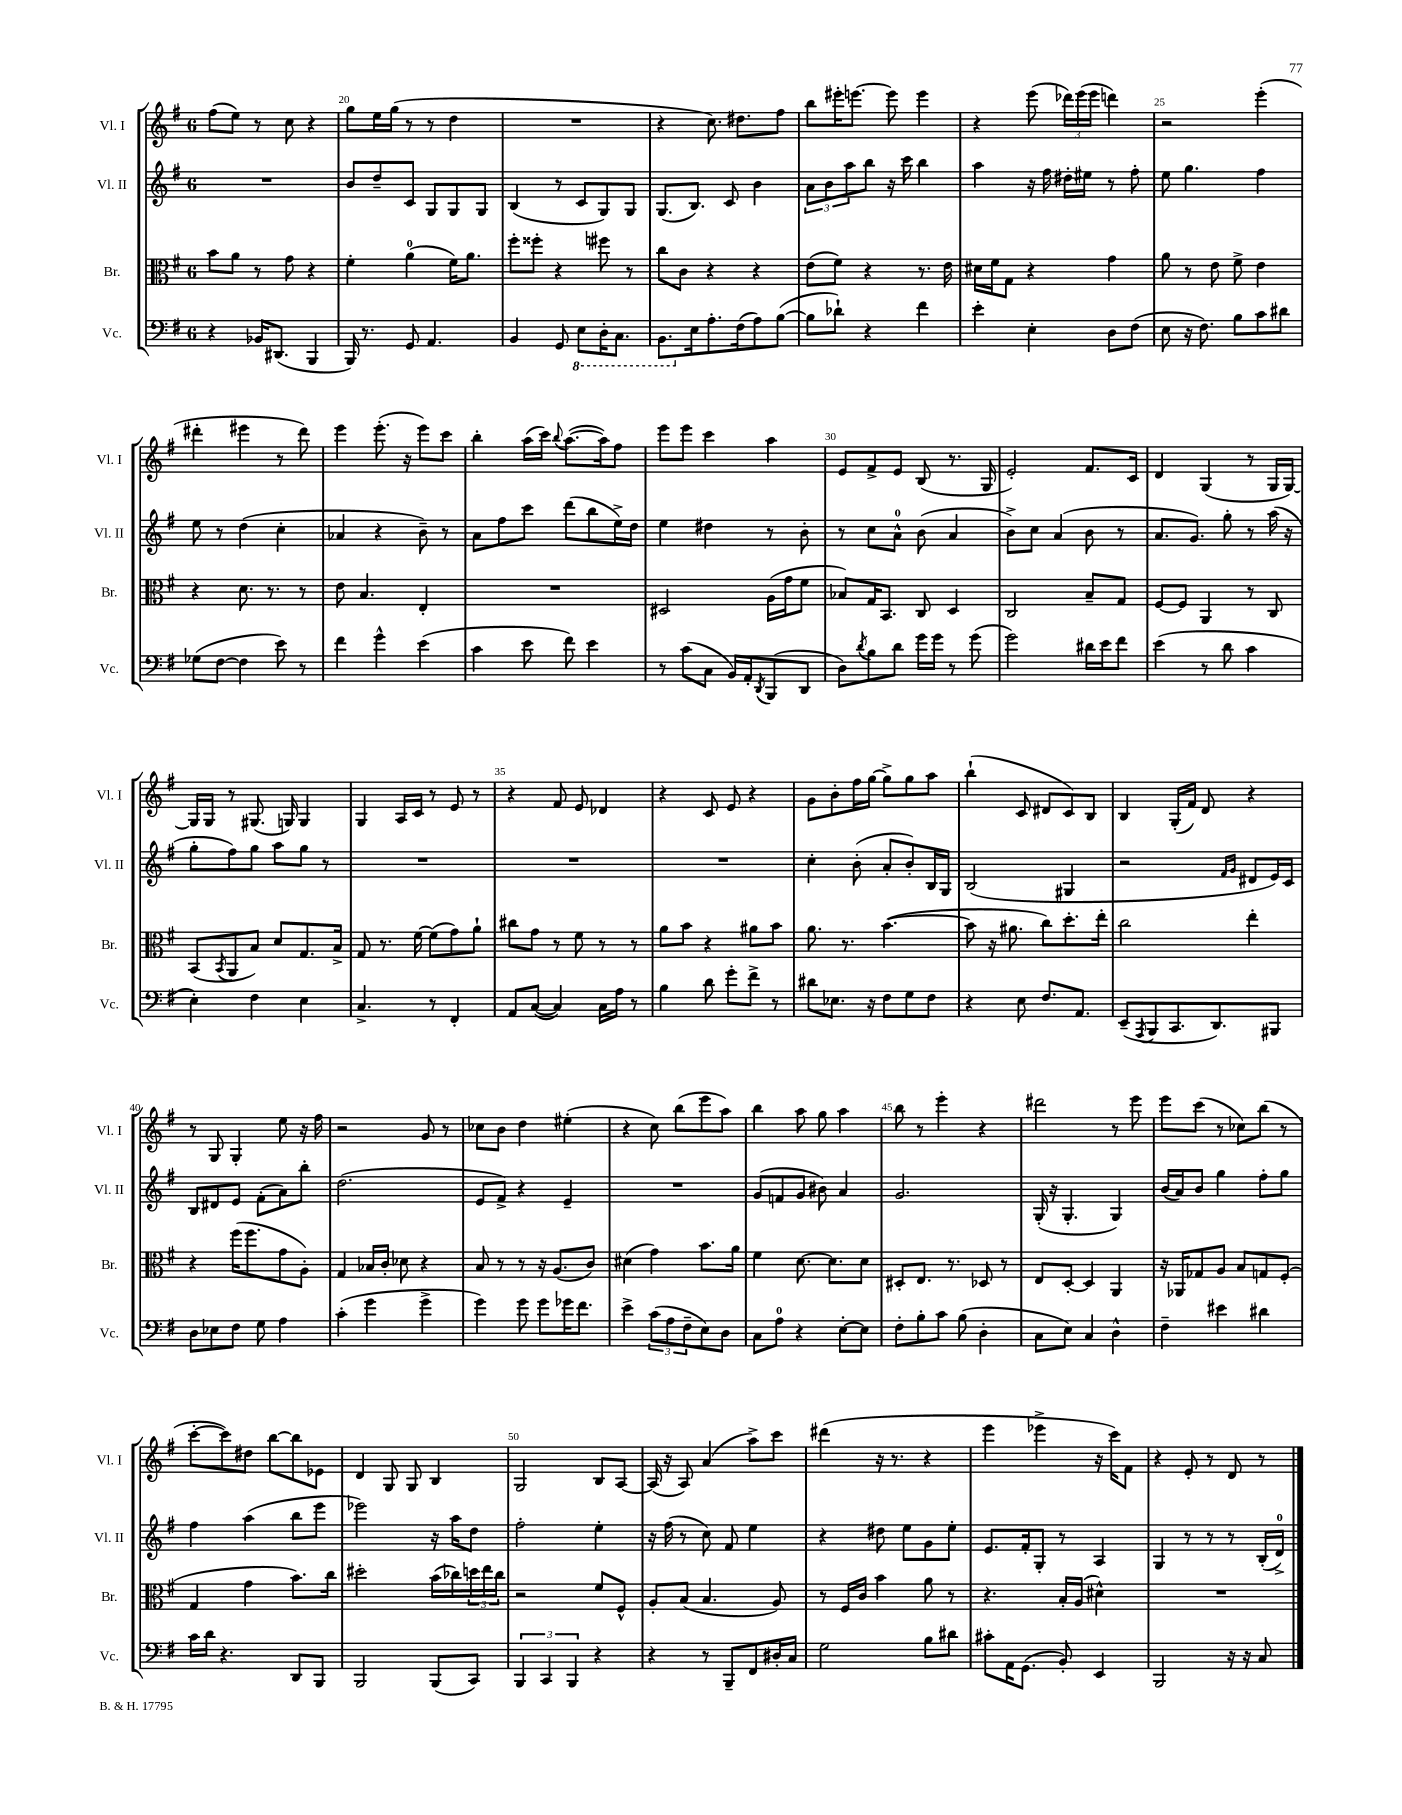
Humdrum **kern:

**kern	**kern	**kern	**kern
*staff4	*staff3	*staff2	*staff1
*clefF4	*clefC3	*clefG2	*clefG2
*k[f#]	*k[f#]	*k[f#]	*k[f#]
*M6/8	*M6/8	*M6/8	*M6/8
4r	8b	2.r	(8ff#
.	8a	.	8ee)
16BB-	8r	.	8r
(8.DD#	.	.	.
.	8g	.	8cc
4BBB	4r	.	4r
=	=	=	=
16BBB)	4f#'	8b	8gg
8.r	.	.	.
.	.	8dd~	16ee
.	.	.	(16gg
8GG	(4a	8c	8r
4.AA	.	8G	8r
.	16f#)	8G	4dd
.	8.a	.	.
.	.	8G	.
=	=	=	=
4BB	8ff#'	(4B	2.r
.	8ff##'	.	.
8GG	4r	8r	.
8EE	.	8c	.
16DD'	8ff#	8G)	.
8.CC	.	.	.
.	8r	8G	.
=	=	=	=
8.BBB	8cc	(8.G	4r
.	8c	.	.
16E	.	8.B)	.
8.A'	4r	.	8.cc)
.	.	8c	.
(16F#	.	.	8.dd#
8A)	4r	4b	.
([8B	.	.	8ff#
=	=	=	=
8B]	(8e	12a	8bb
.	.	12b	.
8d-`)	8f#)	.	16eee#'
.	.	12aa	.
.	.	.	[8.eee
4r	4r	8bb	.
.	.	16r	8eee]
.	.	16ccc	.
4f#	8.r	4bb	4eee
.	16e	.	.
=	=	=	=
4e'	16d#	4aa	4r
.	16f#	.	.
.	8G	.	.
4E'	4r	16r	(8eee
.	.	16ff#	.
.	.	16dd#'	24ddd-)
.	.	.	(24eee
.	.	16ee#	.
.	.	.	24eee
8D	4g	8r	4ddd)
(8F#	.	8ff#'	.
=	=	=	=
8E	8a	8ee	2r
16r	8r	4.gg	.
8.F#)	.	.	.
.	8e	.	.
8B	8f#^	.	.
8c	4e	4ff#	(4eee'
8d#	.	.	.
=	=	=	=
(8G-	4r	8ee	4ddd#'
[8F#	.	8r	.
4F#]	8.d	(4dd	4eee#
.	8.r	.	.
8e)	.	4cc'	8r
8r	8r	.	8ddd#)
=	=	=	=
4f#	8e	4a-	4eee
.	4.B	.	.
4g^^	.	4r	(8.eee'
.	.	.	16r
(4e	4E'	8b~)	8eee)
.	.	8r	8ccc
=	=	=	=
4c	2.r	8a	4bb'
.	.	8ff#	.
8e	.	8ccc	(16aa
.	.	.	16ccc)
.	.	.	8qqbb
8f#)	.	(8ddd	([8.aa
4e	.	8bb	.
.	.	.	16aa])
.	.	16ee^)	8ff#
.	.	16dd	.
=	=	=	=
8r	2D#	4ee	8eee
(8c	.	.	8eee
8C	.	4dd#	4ccc
16BB)	.	.	.
16AA'	.	.	.
8qDD	.	.	.
(8BBB	(16A	8r	4aa
.	16g	.	.
8DD	8f#	8b'	.
=	=	=	=
8D)	8B-)	8r	8e
8qd	.	.	.
8B	16G	8cc	8f#^
.	8.BB	.	.
8d	.	8a^^	8e
16g	8C	(8b	(8B
16g	.	.	.
8r	4D	4a	8.r
(8g	.	.	.
.	.	.	16G
=	=	=	=
2g)	2C	8b^)	2e')
.	.	8cc	.
.	.	(4a	.
16d#	8B~	8b	8.f#
16e	.	.	.
8f#	8G	8r	.
.	.	.	16c
=	=	=	=
(4e	[8F#	8.a	4d
.	8F#]	.	.
.	.	8.g)	.
8r	4AA	.	(4G
8d	.	8gg'	.
4c	8r	8r	8r
.	8C	(16aa	16G
.	.	16r	[16G)
=	=	=	=
4E')	(8BB	8gg'	16G]
.	.	.	16G
.	8qBB	.	.
.	8AA	8ff#)	8r
4F#	8B)	8gg	(8.G#
.	8d	8aa	.
.	.	.	16G)
4E	8.G	8gg	4G
.	.	8r	.
.	16B^	.	.
=	=	=	=
4.C^	8G	2.r	4G
.	8.r	.	.
.	.	.	16A
.	[16f#	.	16c
8r	(8f#]	.	8r
4FF#'	8g)	.	8e
.	8a`	.	8r
=	=	=	=
8AA	8cc#	2.r	4r
([8C	8g	.	.
4C])	8r	.	8f#
.	8f#	.	8e
16C	8r	.	4d-
16A	.	.	.
8r	8r	.	.
=	=	=	=
4B	8a	2.r	4r
.	8b	.	.
8d	4r	.	8c
8g'	.	.	8e
8f#^	8a#	.	4r
8r	8b	.	.
=	=	=	=
8d#	8.a	4cc'	8g
8.E-	.	.	8b'
.	8.r	.	.
.	.	(8b'	16ff#
16r	.	.	[16gg
8F#	([4.b	8a'	8gg^]
8G	.	8b')	8gg
8F#	.	16B	8aa
.	.	16G	.
=	=	=	=
4r	8b]	(2B	(4bb`
.	16r	.	.
.	8.a#	.	.
8E	.	.	8c
8.F#	8cc)	.	8d#
.	8.dd'	4G#	8c)
8.AA	.	.	.
.	.	.	8B
.	16ee'	.	.
=	=	=	=
(8EE~	2cc	2r	4B
8qAAA	.	.	.
8BBB	.	.	.
8.CC	.	.	(16G'
.	.	.	16f#)
.	.	.	8d
8.DD)	.	.	.
.	.	16qqf#	.
.	.	16qqg	.
.	4ee'	8d#	4r
8BBB#	.	16e)	.
.	.	16c	.
=	=	=	=
8D	4r	8B	8r
8E-	.	8d#	8G
8F#	(16ff#	8e	4G'
.	8.ff#	.	.
8G	.	(8f#'	.
4A	8g	8a)	8ee
.	8A')	8bb'	16r
.	.	.	16ff#
=	=	=	=
(4c'	4G	(2.dd	2r
4g	16B-	.	.
.	16c'	.	.
.	8d-	.	.
4g^	4r	.	8g
.	.	.	8r
=	=	=	=
4g)	8B	8e	8cc-
.	8r	8f#^)	8b
8g	8r	4r	4dd
8g	16r	.	.
.	(8.A	.	.
16g-	.	4e~	(4ee#'
8.f#	.	.	.
.	8c)	.	.
=	=	=	=
4e^	(4d#	2.r	4r
(12c	4g)	.	8cc)
12A	.	.	.
.	.	.	(8bb
12F#~	.	.	.
8E)	8.b	.	8eee
8D	.	.	8aa)
.	16a	.	.
=	=	=	=
8C	4f#	(8g	4bb
8A	.	8f	.
4r	[8.d	8g	8aa
.	.	8b#)	8gg
.	8.d]	.	.
[8E'	.	4a	4aa
8E]	8d	.	.
=	=	=	=
8F#'	8D#'	2.g	8bb
8B'	8.E	.	8r
8c	.	.	4eee'
.	8.r	.	.
(8B	.	.	.
4D'	8D-	.	4r
.	8r	.	.
=	=	=	=
8C	8E	(16G'	2ddd#
.	.	16r	.
8E)	[8D'	4.G'	.
4C	4D]	.	.
4D^^	4AA	4G)	8r
.	.	.	8eee
=	=	=	=
4F#~	16r	(16b	8eee
.	16AA-	16a)	.
.	8G-	8b	(8ccc
4e#	8A	4gg	8r
.	8B	.	8cc-)
4d#	8G	8ff#'	(8bb
.	(8F#'	8gg	8r
=	=	=	=
16c	4G	4ff#	[8ccc'
16d	.	.	.
4.r	.	.	8ccc])
.	4g	(4aa	8dd#
.	.	.	[8bb
8DD	8.b)	8bb	8bb]
8BBB	.	8eee	8e-
.	16cc	.	.
=	=	=	=
2BBB	2dd#'	2eee-)	4d
.	.	.	8G
.	.	.	8G
(8BBB	(16b	16r	4B
.	16cc-)	16aa	.
8CC)	24dd	8dd	.
.	24ee	.	.
.	24cc-	.	.
=	=	=	=
6BBB	2r	2ff#'	2G
6CC	.	.	.
6BBB	.	.	.
4r	8f#	4ee'	8B
.	8F#^^	.	[8A
=	=	=	=
4r	8A'	16r	(16A]
.	.	(16ff#	16r
.	(8B	8r	8A)
8r	4.B	8cc)	(4a
8BBB~	.	8f#	.
8FF#	.	4ee	8aa^)
16D#'	8A)	.	8ccc
16C	.	.	.
=	=	=	=
2G	8r	4r	(4ddd#
.	16F#	.	.
.	16c	.	.
.	4b	8dd#	16r
.	.	.	8.r
.	.	8ee	.
8B	8a	8g	4r
8d#	8r	8ee'	.
=	=	=	=
8c#'	4.r	8.e	4eee
16AA	.	.	.
(8.GG	.	16f#'	.
.	.	8G'	4eee-^
8BB')	16B'	8r	.
.	(16A	.	.
4EE	4d#^^)	4A	16r
.	.	.	16ccc)
.	.	.	8f#
=	=	=	=
2BBB	2.r	4G	4r
.	.	8r	8e'
.	.	8r	8r
16r	.	8r	8d
16r	.	.	.
8C	.	(16B'	8r
.	.	16d^)	.
==	==	==	==
*-	*-	*-	*-
